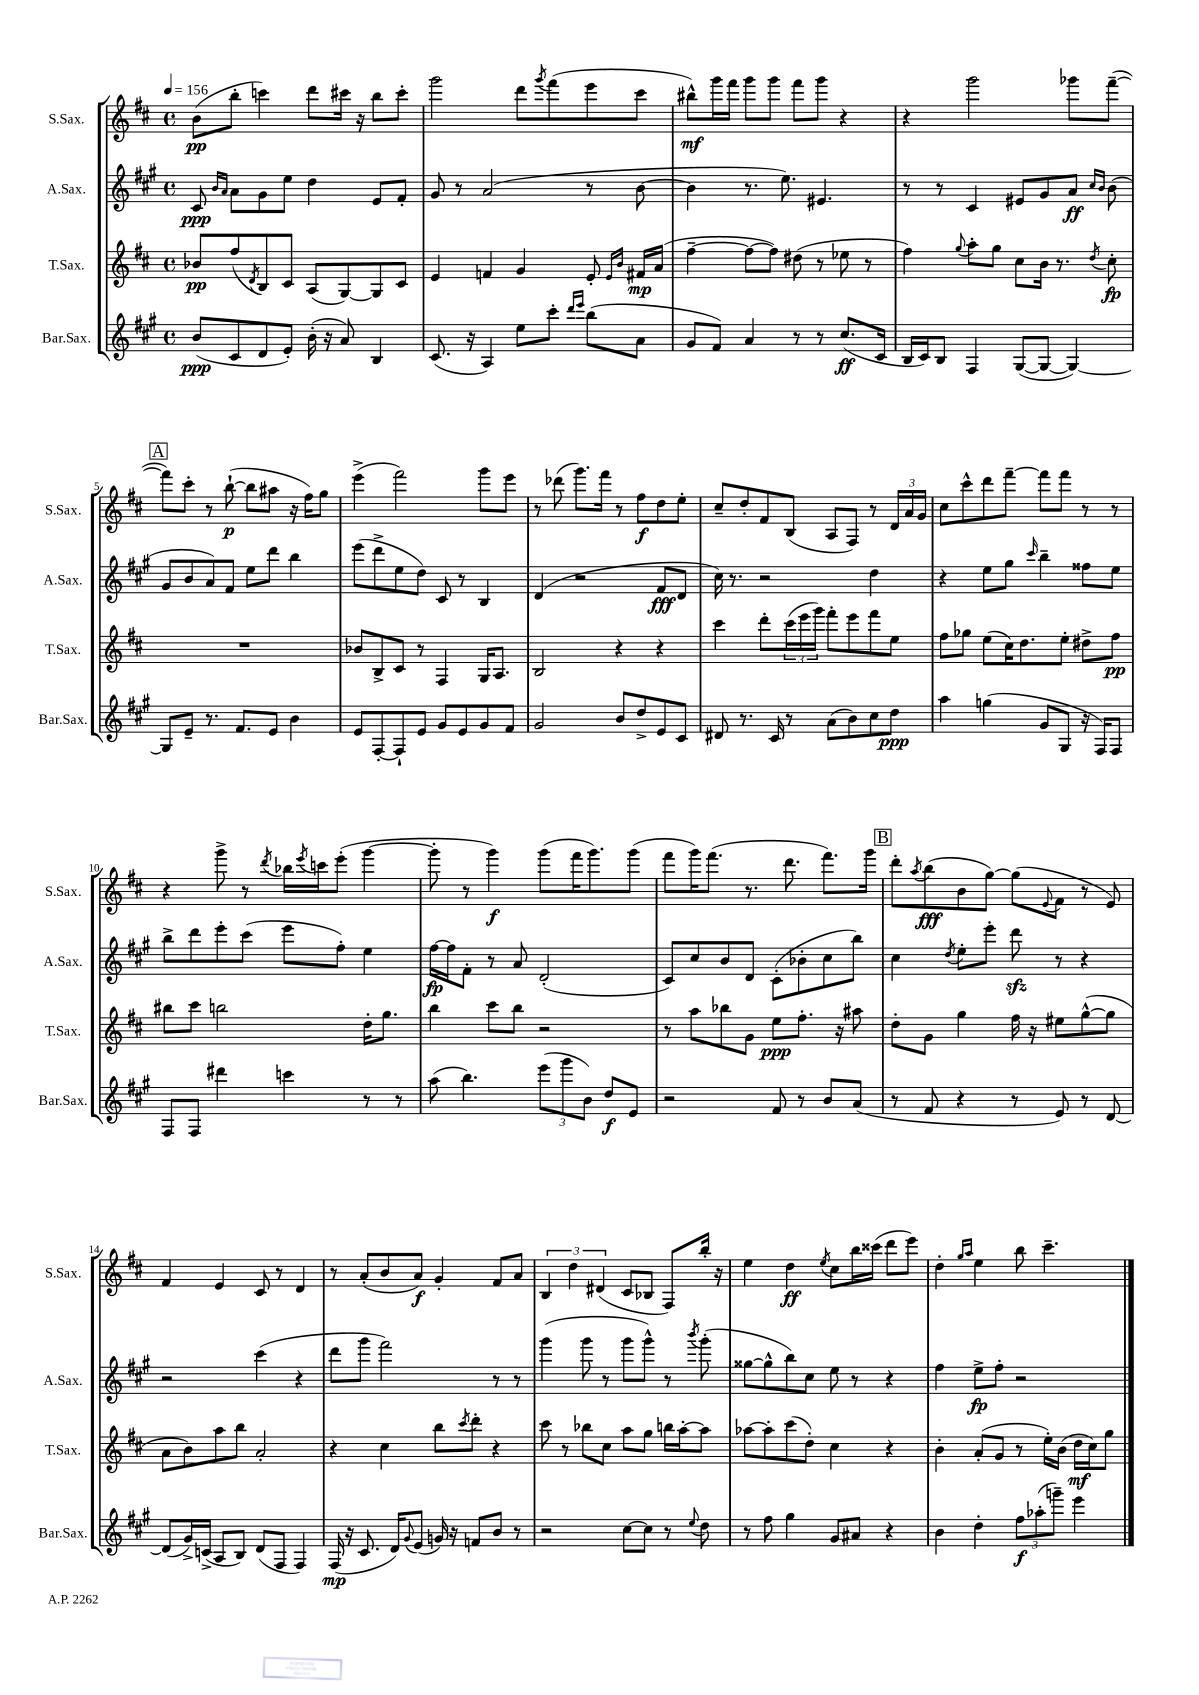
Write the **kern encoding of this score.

**kern	**kern	**kern	**kern
*staff4	*staff3	*staff2	*staff1
*clefG2	*clefG2	*clefG2	*clefG2
*k[f#c#g#]	*k[f#c#]	*k[f#c#g#]	*k[f#c#]
*M4/4	*M4/4	*M4/4	*M4/4
*met(c)	*met(c)	*met(c)	*met(c)
*MM156	*MM156	*MM156	*MM156
(8b	8b-	8c#	(8b
.	.	16qqb	.
.	.	16qqa	.
8c#	(8ff#	8a	8bb'
.	8qd	.	.
8d	8B)	8g#	4ccc)
8e')	8c#	8ee	.
(16b'	(8A	4dd	8ddd
16r	.	.	.
8a)	[8G)	.	16ccc#
.	.	.	16r
4B	8G]	8e	8bb
.	8c#	8f#'	8ccc#'
=	=	=	=
(8.c#	4e	8g#	2ggg
.	.	8r	.
16r	.	.	.
4A)	4f	(2a	.
8ee	4g	.	8ddd
.	.	.	8qggg
8ccc#'	.	.	(8fff#
16qqddd	.	.	.
16qqeee	.	.	.
(8bb	8e'	8r	8eee
.	16qqe	.	.
.	16qqb	.	.
8a	16f#	[8b	8ccc#
.	(16a	.	.
=	=	=	=
8g#	[4ff#~	4b]	8bb#^^)
8f#)	.	.	16ggg
.	.	.	16fff#
4a	8ff#_	8.r	8ggg
.	8ff#])	.	8ggg
.	.	8.ee)	.
8r	(8dd#	.	8fff#
8r	8r	4.e#	8ggg
(8.cc#	8ee-	.	4r
.	8r	.	.
16c#	.	.	.
=	=	=	=
16B	4ff#)	8r	4r
16c#)	.	.	.
8B	.	8r	.
.	8qqgg	.	.
4F#	8aa'	4c#	2ggg
.	8gg	.	.
([8G#	8cc#	8e#	.
8G#_	16b	8g#	.
.	8.r	.	.
4G#_)	.	8a	8ggg-
.	.	16qqcc#	.
.	8qdd	16qqb	.
.	8cc#'	(8b	([8fff#~
=	=	=	=
8G#]	1r	8g#	8fff#])
8e~	.	8b	8ccc#'
8.r	.	8a)	8r
.	.	8f#	([8bb`
8.f#	.	.	.
.	.	8ee	8bb]
8e	.	8ddd	8aa#
4b	.	4bb	16r
.	.	.	16ff#)
.	.	.	8gg
=	=	=	=
8e	8b-	(8eee	(4eee^
[8F#'	8B^	8ddd^	.
8F#`]	8c#	8ee	2fff#)
8e	8r	8dd)	.
8g#	4F#	8c#	.
8e	.	8r	.
8g#	16G	4B	8ggg
.	8.A	.	.
8f#	.	.	8eee
=	=	=	=
2g#	2B	(4d	8r
.	.	.	(8ddd-
.	.	2r	8.ggg)
.	.	.	16fff#
8b	4r	.	8r
8dd^	.	.	8ff#
8e	4r	8f#	8dd
8c#	.	8d	8ee'
=	=	=	=
8d#	4ccc#	16cc#)	8cc#~
.	.	8.r	.
8.r	.	.	8dd'
.	8ddd'	2r	8f#
16c#	.	.	.
8r	(24ccc#	.	(8B
.	24eee	.	.
.	24ggg)	.	.
(8a	8fff#'	.	8A
8b)	8eee	.	8F#)
8cc#	8fff#	4dd	8r
8dd	8ee	.	24d
.	.	.	24a
.	.	.	24g
=	=	=	=
4aa	8ff#	4r	8cc#
.	8gg-	.	8ccc#^^
(4gg	(8ee	8ee	8ddd
.	16cc#)	8gg#	[8fff#~
.	8.dd	.	.
.	.	16qqccc#	.
8g#	.	4bb~	8fff#]
8G#	8ee'	.	8fff#
16r	8dd#^	8ff##	8r
16F#)	.	.	.
8F#	8ff#	8ee	8r
=	=	=	=
8F#	8bb#	8bb^	4r
8F#	8ccc#	8ddd	.
4ddd#	2bb	8eee'	8ggg^
.	.	(8ccc#	8r
.	.	.	8qddd
4ccc	.	8eee	16bb-
.	.	.	8qeee
.	.	.	16ccc
.	.	8ff#')	(8eee'
8r	16dd'	4ee	[4ggg
.	8.gg	.	.
8r	.	.	.
=	=	=	=
(8aa	4bb	[16ff#	8ggg']
.	.	16ff#]	.
4.bb)	.	8f#'	8r
.	8ccc#	8r	4ggg)
.	8bb	8a	.
(12eee	2r	(2d'	(8ggg
12ggg#	.	.	.
.	.	.	16fff#
12b)	.	.	.
.	.	.	8.ggg)
8dd	.	.	.
8e	.	.	(8ggg
=	=	=	=
2r	8r	8c#)	8fff#
.	8aa	8cc#	16ggg)
.	.	.	(8.fff#
.	8bb-	8b	.
.	8g	8d	8.r
8f#	8ee	(8c#'	.
.	.	.	8.ddd
8r	8.ff#'	8b-'	.
8b	.	8cc#	8.fff#)
.	16r	.	.
(8a	8aa#	8bb)	.
.	.	.	16ggg
=	=	=	=
8r	8dd'	4cc#	8ddd'
.	.	.	8qaa
8f#	8g	.	(8bb
.	.	8qdd	.
4r	4gg	8ee'	8b
.	.	8eee'	[8gg)
8r	16ff#	8ddd	(8gg]
.	16r	.	.
.	.	.	8qqe
8e)	8ee#	8r	8f#
8r	([8gg^^	4r	8r
[8d	8gg]	.	8e)
=	=	=	=
(8d]	8a	2r	4f#
16g#^)	8b)	.	.
(16c^	.	.	.
8A	8aa	.	4e
8B)	8bb	.	.
(8d	2a'	(4ccc#	8c#
8F#	.	.	8r
4F#)	.	4r	4d
=	=	=	=
(16F#	4r	8ddd	8r
16r	.	.	.
8.c#	.	8ggg#	(8a'
.	4cc#	2fff#)	8b
16d)	.	.	.
8qqg#	.	.	.
(8e	.	.	8a)
16g)	8bb	.	4g'
16r	.	.	.
.	8qccc#	.	.
8f	8ddd'	.	.
8b	4r	8r	8f#
8r	.	8r	8a
=	=	=	=
2r	8ccc#	(4ggg#	6B
.	8r	.	.
.	.	.	6dd
.	8bb-	8ggg#	.
.	.	.	(6d#
.	8cc#	8r	.
[8cc#	8aa	8ggg#	8c#
8cc#]	8gg	8ggg#^^)	8B-
8r	16bb	8r	8F#)
.	[16aa'	.	.
8qqee	.	8qbbb	.
8dd	8aa]	(8ggg#'	16bb'
.	.	.	16r
=	=	=	=
8r	[8aa-	[8gg##	4ee
8ff#	8aa-']	8gg##^^]	.
4gg#	(8ccc#	8bb)	4dd
.	8dd')	8cc#	.
.	.	.	8qee
8g#	4cc#	8ee	8cc#
8a#	.	8r	16bb
.	.	.	(16ccc##
4r	4r	4r	8ddd
.	.	.	8eee)
=	=	=	=
4b	4b'	4ff#	4dd'
.	.	.	16qqgg
.	.	.	16qqaa
4dd'	(8a'	8ee^	4ee
.	8g	8ff#'	.
12ff#	8r	2r	8bb
(12aa-'	.	.	.
.	16ee')	.	4.ccc#~
12ggg~)	.	.	.
.	(16b	.	.
4eee	16dd	.	.
.	16cc#)	.	.
.	8gg	.	.
==	==	==	==
*-	*-	*-	*-
